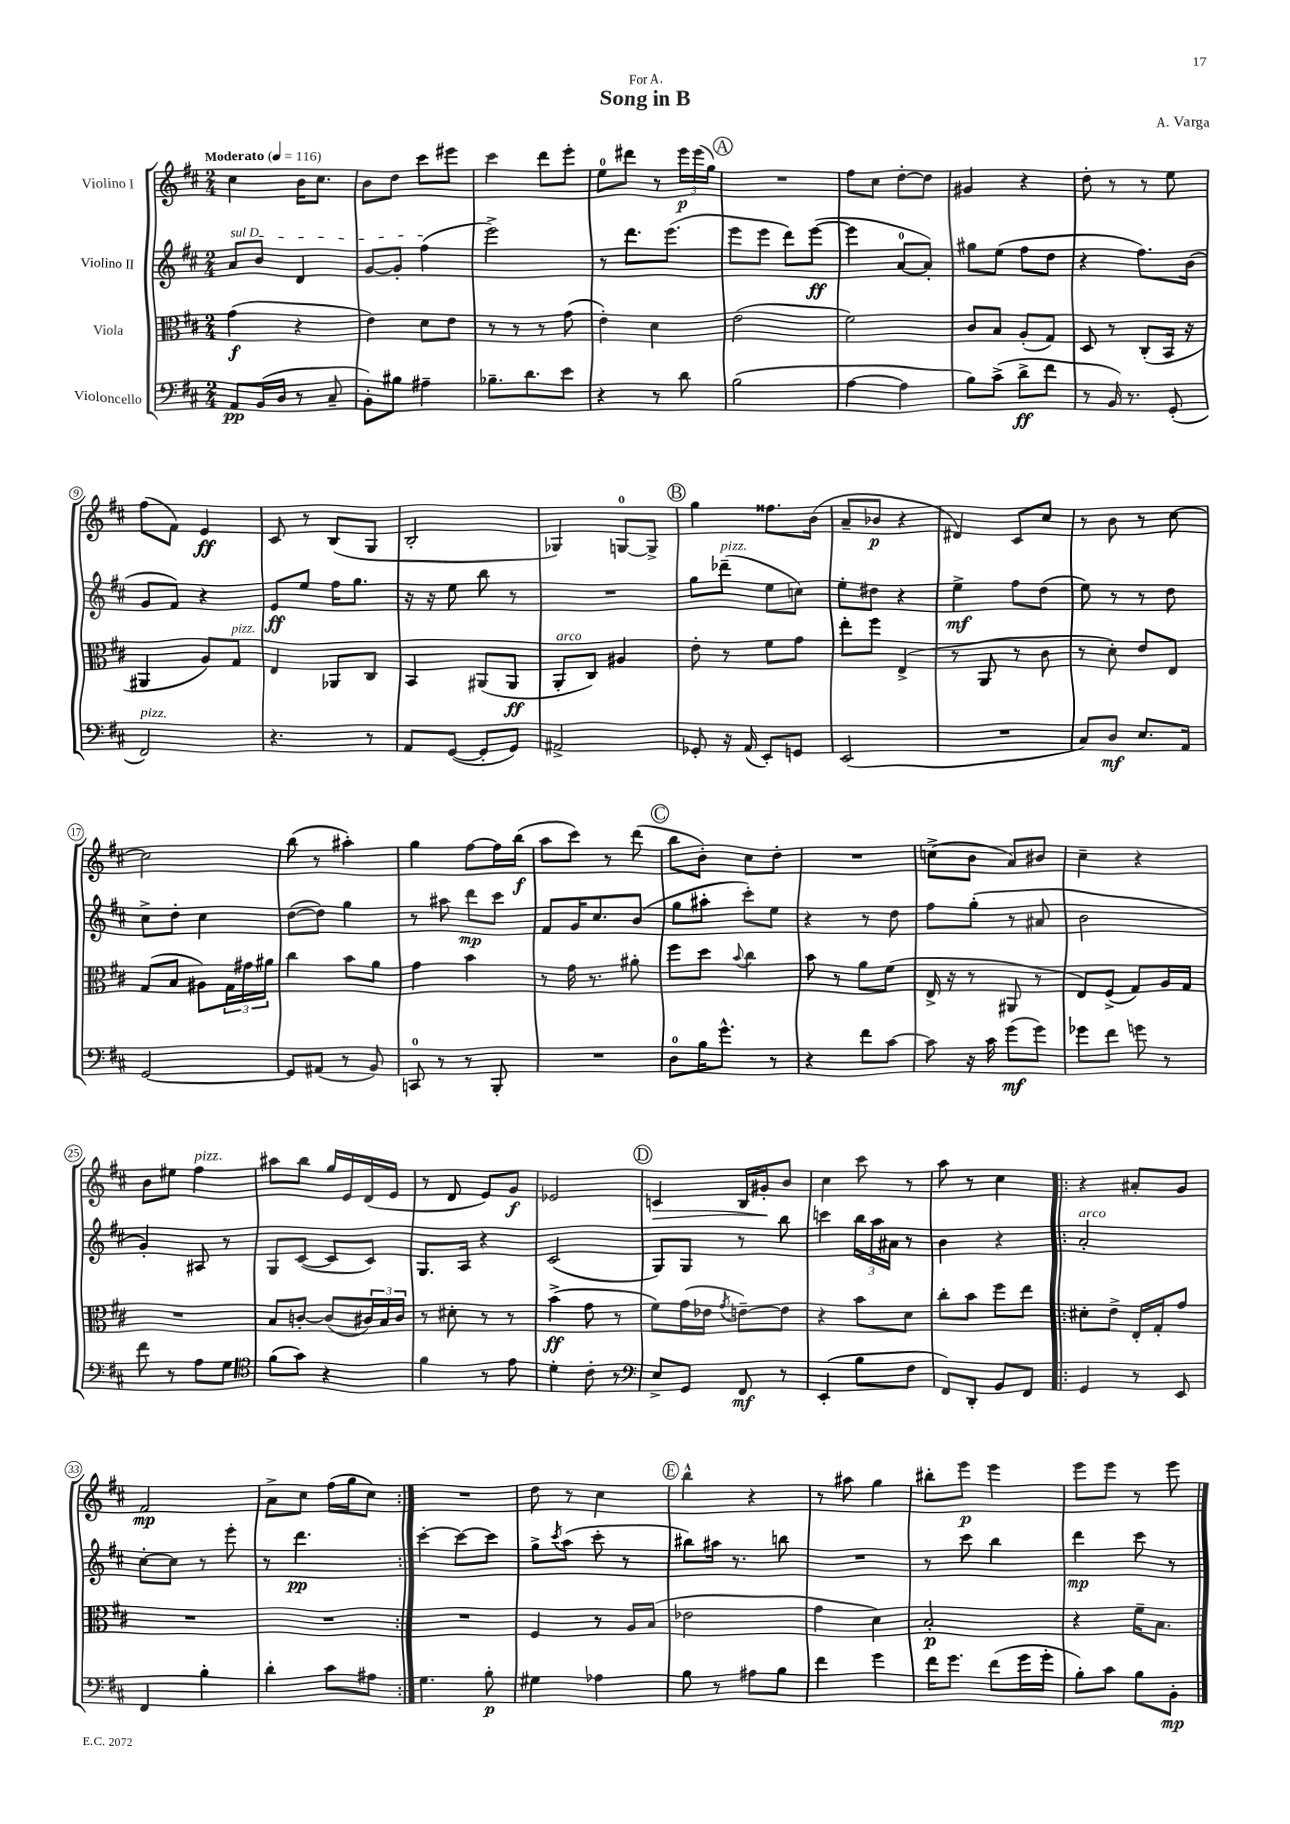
\header { title = "Song in B" composer = "A. Varga" dedication = "For A." }
<<
\new StaffGroup <<
\new Staff = "s0" \with { instrumentName = "Violino I" } {
    \clef treble \key d \major \numericTimeSignature \time 2/4 \tempo "Moderato" 4 = 116
    cis''4 b'16 cis''8. |
    b'8 d''8 cis'''8 eis'''8 |
    cis'''4 d'''8 e'''8-. |
    e''8-0 dis'''8 r8 \tuplet 3/2 { e'''16\p e'''16( g''16) } |
    \mark \markup { \circle "A" } R2 |
    fis''8 cis''8 d''8~-. d''8 |
    gis'4 r4 |
    d''8-. r8 r8 e''8 |
    fis''8( fis'8) e'4\ff |
    cis'8 r8 b8( g8 |
    b2-. |
    ges4) g8-0~ g8-> |
    \mark \markup { \circle "B" } g''4 fisis''8. b'16( |
    a'8-- bes'8\p r4 |
    dis'4) cis'8 cis''8 |
    r8 b'8 r8 cis''8~ |
    cis''2 |
    b''8( r8 ais''4-.) |
    g''4 fis''8~ fis''16 b''16\f( |
    a''8 cis'''8) r8 d'''8( |
    \mark \markup { \circle "C" } b''8 b'8-.) cis''8 d''8-. |
    R2 |
    c''8->( b'8 a'8) bis'8 |
    cis''4-- r4 |
    b'8 eis''8 fis''4^\markup { \italic "pizz." } |
    ais''8 b''8 g''16 e'16 d'16( e'16 |
    r8 d'8 e'8) g'8\f |
    ees'2 |
    \mark \markup { \circle "D" } c'4\> b16 gis'16-.\! b'8 |
    cis''4 cis'''8 r8 |
    a''8 r8 cis''4 |
    \repeat volta 2 { r4 ais'8-. g'8 |
    fis'2\mp |
    a'8-> cis''8 fis''16( g''16 cis''8) | }
    R2 |
    d''8 r8 cis''4 |
    \mark \markup { \circle "E" } b''4-^ r4 |
    r8 ais''8 g''4 |
    bis''8-. e'''8\p e'''4 |
    e'''8 e'''8 r8 e'''8 \bar "|." |
}
\new Staff = "s1" \with { instrumentName = "Violino II" } {
    \clef treble \key d \major \numericTimeSignature \time 2/4
    \once \override TextSpanner.bound-details.left.text = \markup { \italic "sul D" } a'8\startTextSpan b'8 d'4 |
    g'8~ g'8-. fis''4\stopTextSpan( |
    e'''2->) |
    r8 d'''8. e'''8.( |
    \mark \markup { \circle "A" } e'''8 e'''8 d'''8) e'''8~\ff( |
    e'''4 a'8-0~ a'8-.) |
    gis''8 e''8( fis''8 d''8 |
    r4 fis''8.) b'16( |
    g'8 fis'8) r4 |
    e'8\ff e''8 fis''16 g''8. |
    r16 r16 e''8 b''8 r8 |
    R2 |
    \mark \markup { \circle "B" } g''8 des'''8--^\markup { \italic "pizz." }( e''8 c''8) |
    e''8-. dis''8 r4 |
    e''4->\mf fis''8 d''8( |
    e''8) r8 r8 d''8 |
    cis''8-> d''8-. cis''4 |
    d''8~( d''8) g''4 |
    r8 ais''8 d'''8\mp cis'''8 |
    fis'8 g'16 cis''8. b'8( |
    \mark \markup { \circle "C" } g''8 ais''8-. cis'''8-.) e''8 |
    r4 r8 d''8 |
    fis''8 g''8-.( r8 ais'8 |
    b'2 |
    g'4-.) ais8 r8 |
    g8 cis'8~( cis'8 cis'8) |
    g8. a16 r4 |
    cis'2( |
    \mark \markup { \circle "D" } g8) g8 r8 b''8 |
    c'''4 \tuplet 3/2 { b''16 a''16 ais'16 } r8 |
    b'4 r4 |
    \repeat volta 2 { a'2-.^\markup { \italic "arco" } |
    cis''8~-. cis''8 r8 e'''8-. |
    r8 d'''4.\pp | }
    cis'''4~-. cis'''8~ cis'''8 |
    g''8-> \acciaccatura { cis'''8 } a''8( cis'''8-. r8 |
    \mark \markup { \circle "E" } bis''8) ais''16 r8. b''8 |
    R2 |
    r8 cis'''8 b''4 |
    d'''4\mp cis'''8 r8 \bar "|." |
}
\new Staff = "s2" \with { instrumentName = "Viola" } {
    \clef alto \key d \major \numericTimeSignature \time 2/4
    g'4\f( r4 |
    e'4) d'8 e'8 |
    r8 r8 r8 g'8( |
    e'4-.) d'4 |
    \mark \markup { \circle "A" } e'2( |
    fis'2) |
    cis'8 b8 a8-.( g8) |
    d8 r8 cis8-.( b,16 r16 |
    ais,4 a8) g8^\markup { \italic "pizz." } |
    e4 aes,8 cis8 |
    b,4 ais,8( ais,8\ff |
    a,8-.^\markup { \italic "arco" } cis8) ais4 |
    \mark \markup { \circle "B" } e'8-. r8 fis'8 g'8 |
    e''8-. fis''8 e4->( |
    r8 a,8 r8 cis'8 |
    r8 d'8-.) e'8 e8 |
    g8( b8 ais8) \tuplet 3/2 { g16 gis'16 ais'16 } |
    cis''4 b'8 a'8 |
    g'4 b'4 |
    r8 g'16 r8. ais'8-. |
    \mark \markup { \circle "C" } fis''8 d''8 \appoggiatura { b'8 } cis''4 |
    b'8 r8 a'8 fis'8( |
    e16-> r16 r8 ais,8 r8 |
    e8) fis8->( g8) a16 g16 |
    R2 |
    b8 c'8~-. c'8( \tuplet 3/2 { cis'16) b16 cis'16 } |
    r8 dis'8-. r8 r8 |
    b'4->\ff( g'8 r8 |
    \mark \markup { \circle "D" } fis'8) g'16( ees'16 \acciaccatura { g'8 } e'8~--) e'8 |
    r4 b'8 d'8 |
    cis''8-. b'8 fis''8 e''8 |
    \repeat volta 2 { dis'8-. e'8-> e16-. g16-. g'8 |
    R2 |
    R2 | }
    R2 |
    fis4 r8 a16 b16( |
    \mark \markup { \circle "E" } ees'2 |
    g'4 d'4) |
    b2-.\p |
    r4 fis'16-- b8. \bar "|." |
}
\new Staff = "s3" \with { instrumentName = "Violoncello" } {
    \clef bass \key d \major \numericTimeSignature \time 2/4
    a,8\pp b,16( d16 r8 cis8-- |
    b,8-.) bis8 ais4-- |
    bes8.-- d'8. e'8 |
    r4 r8 d'8 |
    \mark \markup { \circle "A" } b2( |
    a4~ a4 |
    b8) cis'8->( d'8->\ff fis'8 |
    r8 b,16) r8. g,8-.( |
    fis,2^\markup { \italic "pizz." }) |
    r4. r8 |
    a,8 g,8~( g,8-. g,8) |
    ais,2-> |
    \mark \markup { \circle "B" } ges,8-. r16 a,16( e,8-.) g,8 |
    e,2( |
    R2 |
    cis8) d8\mf e8. a,16 |
    g,2~ |
    g,8 ais,8( r8 b,8) |
    c,8-0 r8 r8 b,,8-. |
    R2 |
    \mark \markup { \circle "C" } d8-0 b16 g'8.-^ r8 |
    r4 fis'8 cis'8~ |
    cis'8 r16 cis'16 g'8\mf( g'8) |
    ges'8 fis'8 g'8 r8 |
    fis'8 r8 a8 g8 |
    \clef tenor fis'8( g'8) r4 |
    fis'4 r8 e'8 |
    d'4-. cis'8-. r8 |
    \mark \markup { \circle "D" } \clef bass e8-> g,8 fis,8\mf r8 |
    e,4-.( b8 fis8 |
    fis,8) d,8-. b,8 fis,8 |
    \repeat volta 2 { g,4 r8 e,8 |
    fis,4 b4-. |
    d'4-. cis'8 ais8 | }
    g4. b8-.\p |
    gis4 aes4 |
    \mark \markup { \circle "E" } b8 r8 ais8 b8 |
    fis'4 g'4 |
    fis'16 g'8. fis'8( g'16 g'16-. |
    b8-.) cis'8 b8 b,8-.\mp \bar "|." |
}
>>
>>
\layout { \context { \Score \override BarNumber.stencil = #(make-stencil-circler 0.1 0.3 ly:text-interface::print) } }
